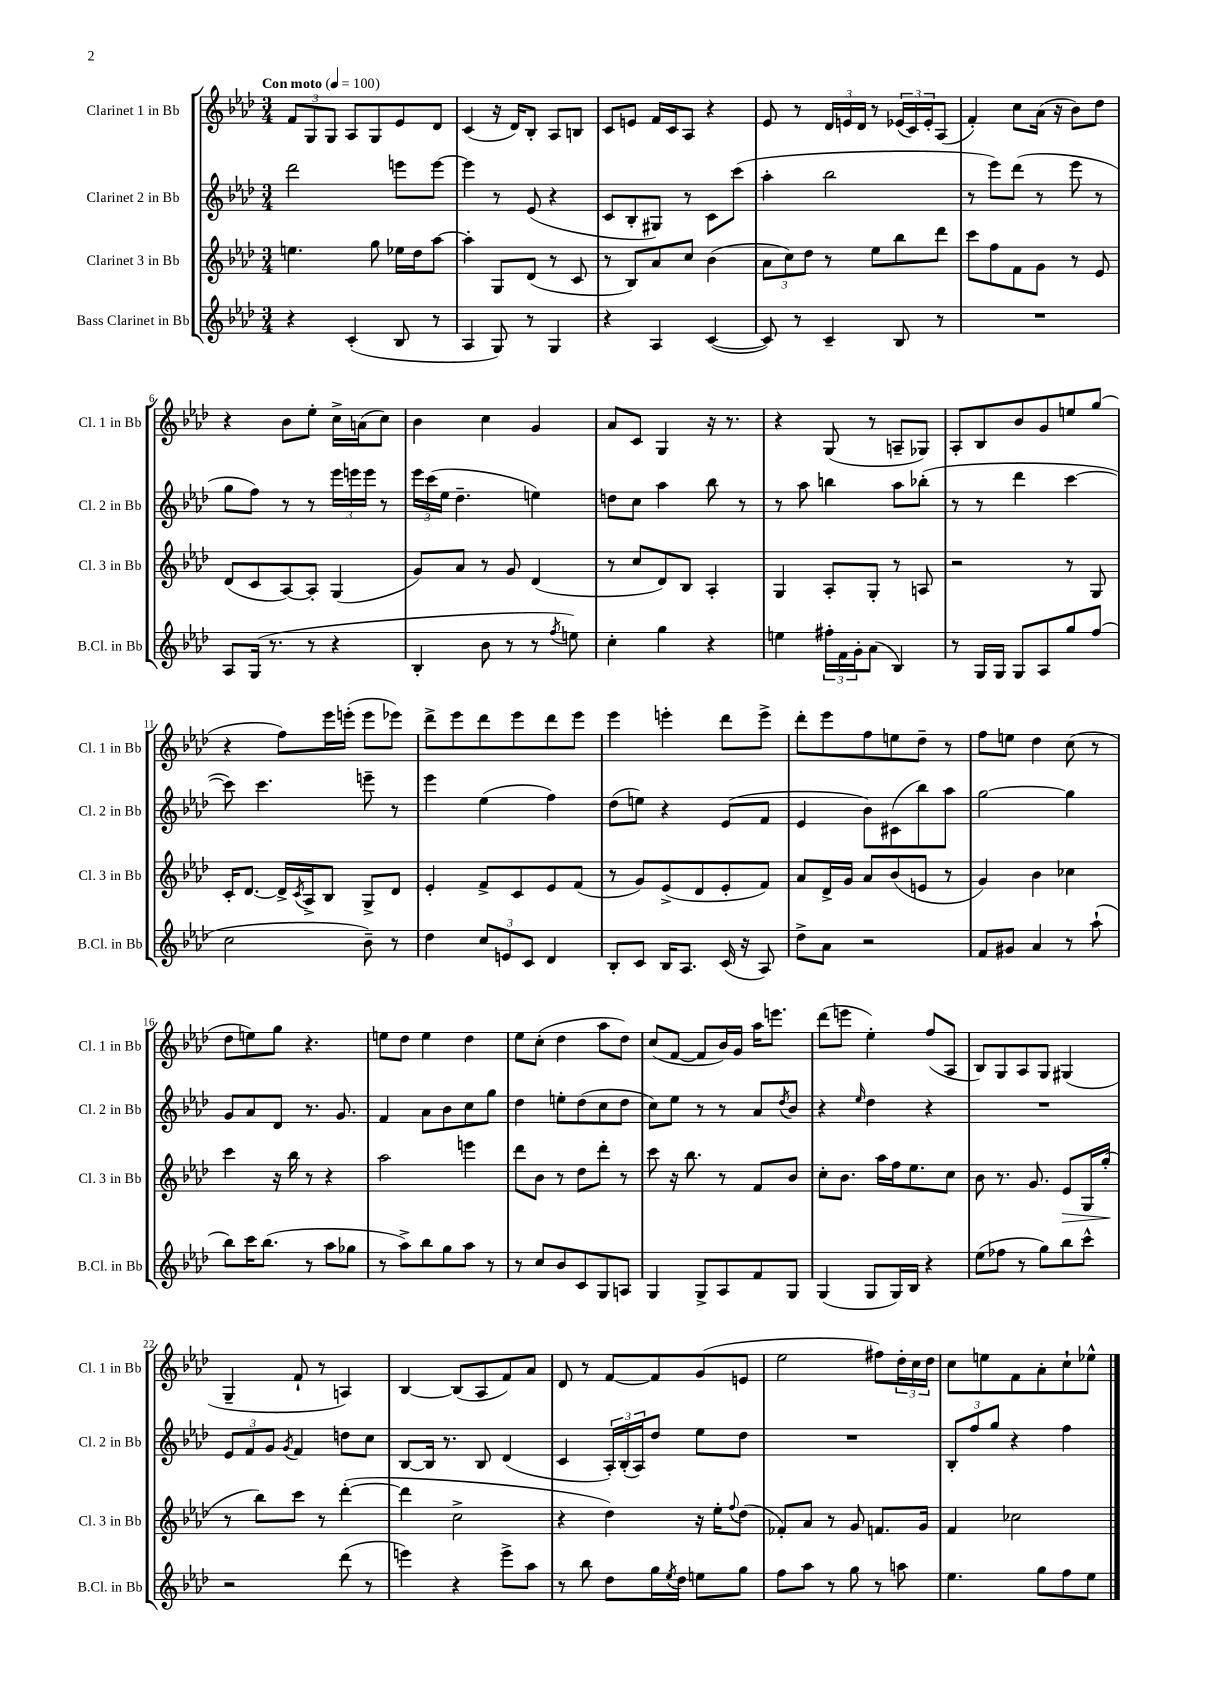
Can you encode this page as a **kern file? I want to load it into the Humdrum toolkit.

**kern	**kern	**dynam	**kern	**kern
*part4	*part3	*part3	*part2	*part1
*staff4	*staff3	*staff3	*staff2	*staff1
*I"Bass Clarinet in Bb	*I"Clarinet 3 in Bb	*	*I"Clarinet 2 in Bb	*I"Clarinet 1 in Bb
*I'B.Cl. in Bb	*I'Cl. 3 in Bb	*	*I'Cl. 2 in Bb	*I'Cl. 1 in Bb
*clefG2	*clefG2	*	*clefG2	*clefG2
*k[b-e-a-d-]	*k[b-e-a-d-]	*	*k[b-e-a-d-]	*k[b-e-a-d-]
*M3/4	*M3/4	*	*M3/4	*M3/4
*MM100	*MM100	*	*MM100	*MM100
=1	=1	=1	=1	=1
!	!	!	!	!LO:TX:a:B:t=Con moto
4r	4.een\	.	2ddd-\	12f/L
.	.	.	.	12G/
.	.	.	.	12G/J
(4c'/	.	.	.	8A-/L
.	8gg\	.	.	8G/
8B-/	16ee-X\LL	.	8eeen\L	8e-/
.	16dd-\J	.	.	.
8r	[8aa-\J	.	[8eee\J	8d-/J
=2	=2	=2	=2	=2
4A-/	4aa-'\]	.	4eee\]	(4c/
8G/)	8G/L	.	8r	16r
.	.	.	.	16d-/KL)
8r	(8d-/J	.	(8e-/	8B-'/J
4G/	8r	.	4r	8A-/L
.	8c/	.	.	8Bn/J
=3	=3	=3	=3	=3
4r	8r	.	8c/L	8c/L
.	8B-/L)	.	8B-'/	8en/J
4A-/	8a-/	.	8G#X/J)	16f/LL
.	.	.	.	16c/J
.	8cc/J	.	8r	8A-/J
([4c/	(4b-\	.	8c\L	4r
.	.	.	(8ccc\J	.
=4	=4	=4	=4	=4
8c/])	12a-\L	.	4aa-'\	8e-/
.	12cc\)	.	.	.
8r	.	.	.	8r
.	12dd-\J	.	.	.
4c~/	8r	.	2bb-\	24d-/LL
.	.	.	.	24en/
.	.	.	.	24d-/JJ
.	8ee-\L	.	.	8r
8B-/	8bb-\	.	.	(24e-X/LL
.	.	.	.	24c/)
.	.	.	.	24e-'/J
8r	8ddd-\J	.	.	(8A-/J
=5	=5	=5	=5	=5
2.r	8ccc\L	.	8r	4f'/)
.	8ff\	.	8eee-\L)	.
.	8f\	.	(8ddd-\J	8cc\L
.	8g\J	.	8r	(16a-\Jk
.	.	.	.	16r
.	8r	.	8eee-\	8b-\L)
.	8e-/	.	8r	8dd-\J
!!LO:LB:g=z
=6	=6	=6	=6	=6
8A-/L	(8d-/L	.	8gg\L	4r
(16G/Jk	8c/	.	8ff\J)	.
8.r	.	.	.	.
.	[8A-/)	.	8r	8b-\L
8r	8A-'/J]	.	8r	8ee-'\J
4r	(4G/	.	24eee-\LL	16cc^\LL
.	.	.	24eeen\	.
.	.	.	.	(16an\J
.	.	.	24eee\JJ	.
.	.	.	8r	8cc\J)
=7	=7	=7	=7	=7
4B-'/	8g/L)	.	24eee-\LL	4b-\
.	.	.	(24ccc\	.
.	.	.	24ee-\JJ	.
.	8a-/J	.	4.dd-~\	.
8b-\	8r	.	.	4cc\
8r	8g/	.	.	.
8r	(4d-/	.	4een\)	4g/
8qff/	.	.	.	.
8een\)	.	.	.	.
=8	=8	=8	=8	=8
4cc'\	8r	.	8ddn\L	8a-/L
.	8cc/L	.	8cc\J	8c/J
4gg\	8d-/)	.	4aa-\	4G/
.	8B-/J	.	.	.
4r	4A-'/	.	8bb-\	16r
.	.	.	.	8.r
.	.	.	8r	.
=9	=9	=9	=9	=9
4een\	4G/	.	8r	4r
.	.	.	8aa-\	.
24ff#X'\LL	8A-'/L	.	4bbn\	(8G/
24f\	.	.	.	.
24g'\J	.	.	.	.
(8a-\J	8G'/J	.	.	8r
4B-/)	8r	.	8aa-\L	8An~/L
.	8An/	.	(8bb-X'\J	8G-X/J)
=10	=10	=10	=10	=10
8r	2r	.	8r	8A-'/L
16G/LL	.	.	8r	8B-/
16G/JJ	.	.	.	.
8G/L	.	.	4ddd-\	8b-/
8A-/	.	.	.	8g/
8gg/	8r	.	[4ccc\	8een/
(8ff/J	8G/	.	.	(8gg/J
!!LO:LB:g=z
=11	=11	=11	=11	=11
2cc\	16c'/KL	.	8ccc\])	4r
.	[8.d-/J	.	.	.
.	.	.	4.ccc\	.
.	16d-^/LL]	.	.	8ff\L)
.	8qc/	.	.	.
.	16A-^/J	.	.	.
.	8B-/J	.	.	16eee-\L
.	.	.	.	(16eeen'\JJ
8b-~\)	8G^/L	.	8eeen~\	8eee\L
8r	8d-/J	.	8r	8eee-X\J)
=12	=12	=12	=12	=12
4dd-\	4e-'/	.	4eee-\	8ddd-^\L
.	.	.	.	8eee-\
12cc/L	8f^/L	.	(4ee-\	8ddd-\
12en/	.	.	.	.
.	8c/	.	.	8eee-\
12c/J	.	.	.	.
4d-/	8e-/	.	4ff\)	8ddd-\
.	(8f/J	.	.	8eee-\J
=13	=13	=13	=13	=13
8B-'/L	8r	.	(8dd-\L	4eee-\
8c/J	8g/L)	.	8een\J)	.
16B-/KL	(8e-^/	.	4r	4eeen'\
8.A-/J	.	.	.	.
.	8d-/	.	.	.
(16c/	8e-'/	.	(8e-/L	8ddd-\L
16r	.	.	.	.
8A-/)	8f/J)	.	8f/J	8eee^\J
=14	=14	=14	=14	=14
8dd-^\L	8a-/L	.	4e-/	8ddd-'\L
8a-\J	16d-^/L	.	.	8eee-\
.	16g/JJ	.	.	.
2r	8a-/L	.	8b-\L)	8ff\
.	(8b-/	.	(8c#X\	8een\
.	8en/J	.	8bb-\)	8dd-~\J
.	8r	.	8aa-\J	8r
=15	=15	=15	=15	=15
8f/L	4g/)	.	[2gg\	8ff\L
8g#X/J	.	.	.	8een\J
4a-/	4b-\	.	.	4dd-\
8r	4cc-X\	.	4gg\]	(8cc\
(8aa-`\	.	.	.	8r
!!LO:LB:g=z
=16	=16	=16	=16	=16
8bb-\L)	4ccc\	.	8g/L	8dd-\L
16ccc\K	.	.	8a-/	8een\)
(8.bb-\J	.	.	.	.
.	16r	.	8d-/J	8gg\J
.	16bb-\	.	.	.
8r	8r	.	8.r	4.r
8aa-\L	4r	.	.	.
.	.	.	8.g/	.
8gg-X\J	.	.	.	.
=17	=17	=17	=17	=17
8r	2aa-\	.	4f/	8een\L
8aa-^\L)	.	.	.	8dd-\J
8bb-\	.	.	8a-\L	4ee\
8gg\	.	.	8b-\	.
8aa-\J	4eeen\	.	8cc\	4dd-\
8r	.	.	8gg\J	.
=18	=18	=18	=18	=18
8r	8ddd-\L	.	4dd-\	8ee-\L
8cc/L	8b-\J	.	.	(8cc'\J
8b-/	8r	.	8een'\L	4dd-\
8c/	8dd-\L	.	(8dd-\	.
8G/	8ddd-'\J	.	8cc\	8aa-\L
8An/J	8r	.	8dd-\J	8dd-\J)
=19	=19	=19	=19	=19
4G/	8ccc\	.	8cc\L)	(8cc/L
.	16r	.	8ee-\J	[8f/J
.	8.bb-\	.	.	.
8G^/L	.	.	8r	8f/L]
8A-/	8r	.	8r	16b-/L)
.	.	.	.	16g/JJ
8f/	8f/L	.	8a-/L	16aa-\KL
.	.	.	.	8.eeen\J
.	.	.	8qdd-/	.
8G/J	8b-/J	.	8b-/J	.
=20	=20	=20	=20	=20
(4G/	8cc'\L	.	4r	(8ddd-\L
.	8.b-\J	.	.	8eeen\J
.	.	.	16qqee-/	.
8G/L	.	.	4dd-\	4ee-'\)
.	16aa-\LL	.	.	.
16G/L)	16ff\J	.	.	.
16B-/JJ	8.ee-\	.	.	.
4r	.	.	4r	(8ff/L
.	8cc\J	.	.	8A-/J
=21	=21	=21	=21	=21
(8ee-\L	8b-\	.	2.r	8B-/L)
8ff-X\J	8.r	.	.	8G/
8r	.	.	.	8A-/
.	8.g/	.	.	.
8gg\L)	.	.	.	8G/J
!	!	!LO:HP:b	!	!
8bb-\	8e-/L	>	.	(4G#X/
8ccc^^\J	16G/L	.	.	.
.	(16gg'/JJ	.	.	.
.	.	]	.	.
!!LO:LB:g=z
=22	=22	=22	=22	=22
2r	8r	.	12e-/L	4G~/
.	.	.	12f/	.
.	8bb-\L)	.	.	.
.	.	.	12g/J	.
.	.	.	8qg/	.
.	8ccc\J	.	4f/	8f`/
.	8r	.	.	8r
(8ddd-\	([4ddd-'\	.	8ddn\L	4An/)
8r	.	.	8cc\J	.
=23	=23	=23	=23	=23
4eeen\)	4ddd-\]	.	[8B-/L	[4B-/
.	.	.	16B-/Jk]	.
.	.	.	8.r	.
4r	2cc^\	.	.	(8B-/L]
.	.	.	8B-/	8A-/
8eee^\L	.	.	(4d-/	8f/)
8aa-\J	.	.	.	8a-/J
=24	=24	=24	=24	=24
8r	4r	.	4c/	8d-/
8bb-\	.	.	.	8r
8dd-\L	4dd-\)	.	24A-'/LL)	[8f/L
.	.	.	(24B-'/	.
.	.	.	24A-/J)	.
16gg\L	.	.	8dd-/J	8f/]
8qee-/	.	.	.	.
16dd-\JJ	.	.	.	.
8een\L	16r	.	8ee-\L	(8g/
.	16ee-'\KL	.	.	.
.	8qqff/	.	.	.
8gg\J	(8dd-\J	.	8dd-\J	8en/J
=25	=25	=25	=25	=25
8ff\L	8f-X'/L)	.	2.r	2ee-\
8aa-\J	8a-/J	.	.	.
8r	8r	.	.	.
8gg\	8g/	.	.	.
8r	8.fn/L	.	.	8ff#X\L)
8aan\	.	.	.	24dd-'\L
.	.	.	.	24cc\
.	16g/Jk	.	.	.
.	.	.	.	24dd-\JJ
=26	=26	=26	=26	=26
4.ee-\	4f/	.	12B-'/L	8cc\L
.	.	.	12ff/	.
.	.	.	.	8een\
.	.	.	12gg/J	.
.	2cc-X\	.	4r	8f\
8gg\L	.	.	.	8a-'\
8ff\	.	.	4ff\	8cc`\
8ee-\J	.	.	.	8ee-X^^\J
==	==	==	==	==
*-	*-	*-	*-	*-
